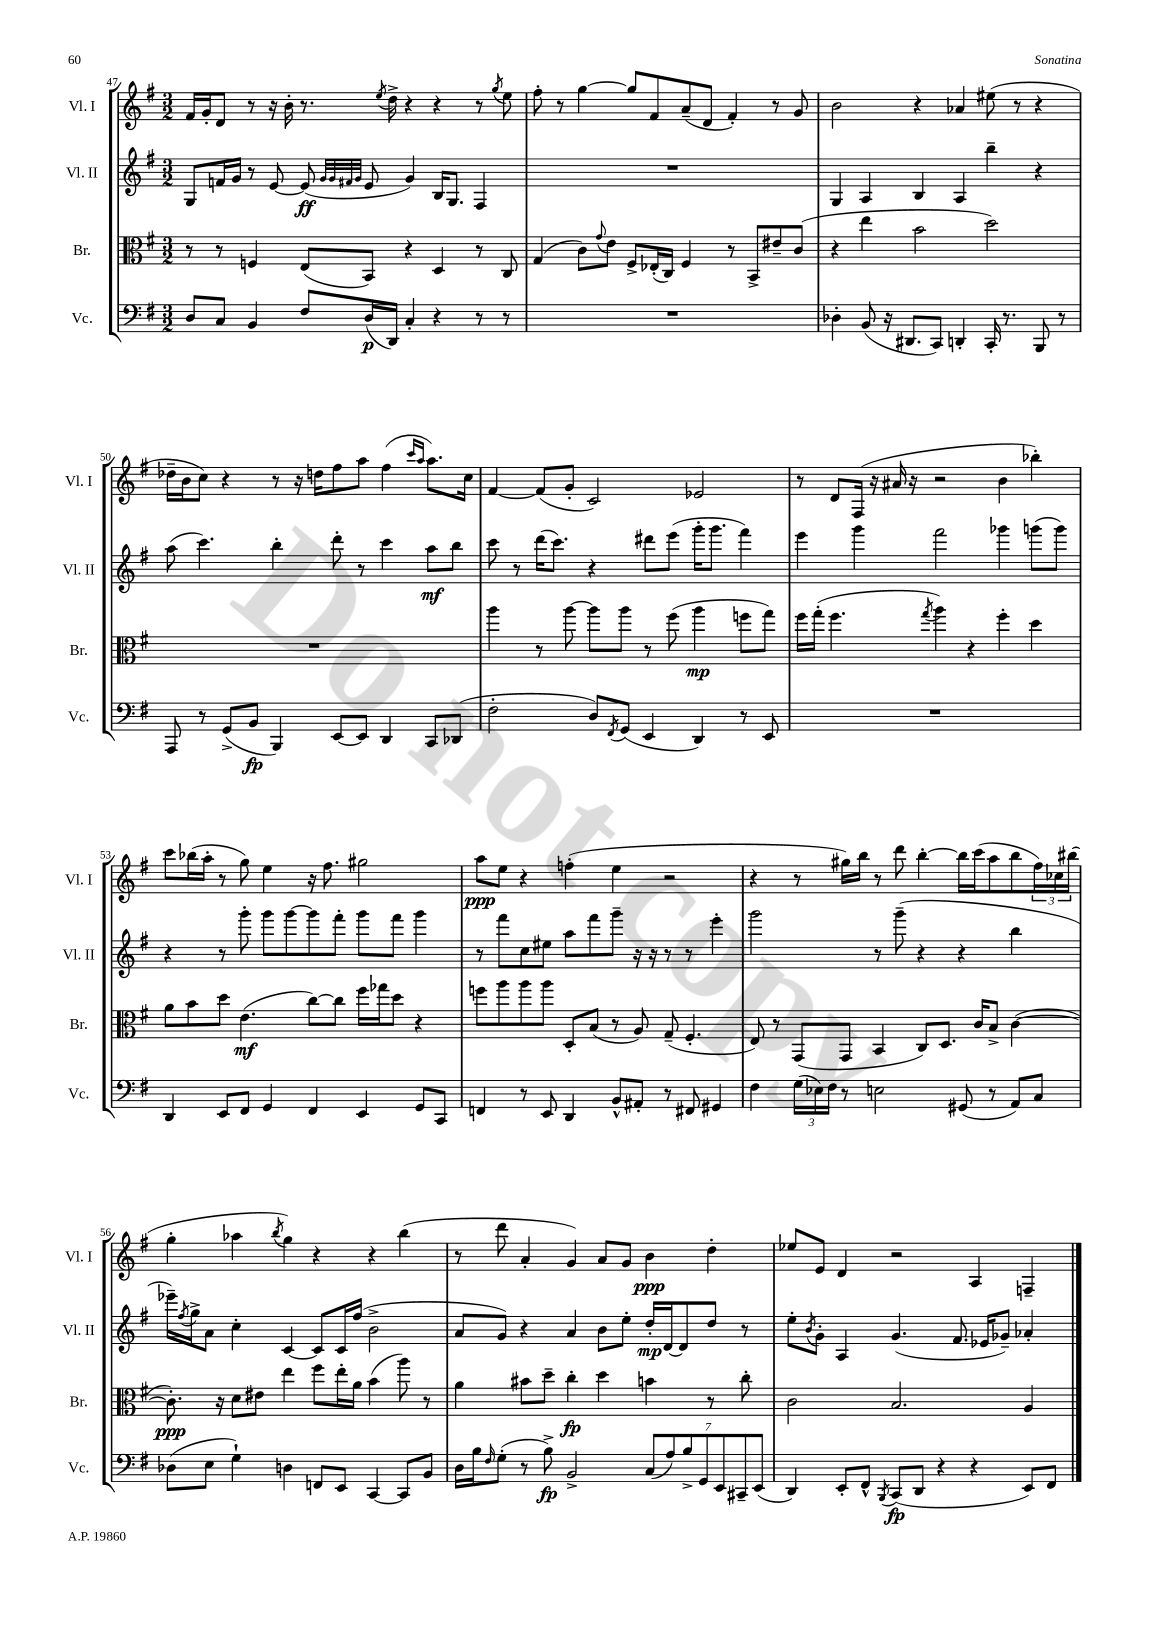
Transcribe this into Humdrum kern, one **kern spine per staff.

**kern	**dynam	**kern	**dynam	**kern	**dynam	**kern	**dynam
*part4	*part4	*part3	*part3	*part2	*part2	*part1	*part1
*staff4	*staff4	*staff3	*staff3	*staff2	*staff2	*staff1	*staff1
*I"Vc.	*	*I"Br.	*	*I"Vl. II	*	*I"Vl. I	*
*I'Vc.	*	*I'Br.	*	*I'Vl. II	*	*I'Vl. I	*
*clefF4	*	*clefC3	*	*clefG2	*	*clefG2	*
*k[f#]	*	*k[f#]	*	*k[f#]	*	*k[f#]	*
*M3/2	*	*M3/2	*	*M3/2	*	*M3/2	*
=47	=47	=47	=47	=47	=47	=47	=47
8D/L	.	8r	.	8G/L	.	16f#/LL	.
.	.	.	.	.	.	16g'/J	.
8C/J	.	8r	.	16fn/L	.	8d/J	.
.	.	.	.	16g/JJ	.	.	.
4BB/	.	4Fn/	.	8r	.	8r	.
.	.	.	.	[8e/	.	16r	.
.	.	.	.	.	.	16b'\	.
8F#/L	.	(8E/L	.	(8e/]	ff	8.r	.
.	.	.	.	32qqg/LLL	.	.	.
.	.	.	.	32qqg/	.	.	.
.	.	.	.	32qqf#X/	.	.	.
.	.	.	.	32qqg/JJJ	.	.	.
(16D/L	p	8BB/J)	.	8e/	.	.	.
.	.	.	.	.	.	8qee/	.
16DD/JJ)	.	.	.	.	.	16dd^\	.
4C'/	.	4r	.	4g/)	.	4r	.
4r	.	4D/	.	16B/KL	.	4r	.
.	.	.	.	8.G/J	.	.	.
8r	.	8r	.	4F#/	.	8r	.
.	.	.	.	.	.	8qgg/	.
8r	.	8C/	.	.	.	8ee\	.
=48	=48	=48	=48	=48	=48	=48	=48
1.r	.	(4G/	.	1.r	.	8ff#'\	.
.	.	.	.	.	.	8r	.
.	.	8c\L)	.	.	.	[4gg\	.
.	.	8qqg/	.	.	.	.	.
.	.	8e\J	.	.	.	.	.
.	.	8F#^/L	.	.	.	8gg/L]	.
.	.	(16E-X'/L	.	.	.	8f#/	.
.	.	16C/JJ)	.	.	.	.	.
.	.	4F#/	.	.	.	(8a~/	.
.	.	.	.	.	.	8d/J	.
.	.	8r	.	.	.	4f#'/)	.
.	.	8BB^/L	.	.	.	.	.
.	.	8e#X~/	.	.	.	8r	.
.	.	(8c/J	.	.	.	8g/	.
=49	=49	=49	=49	=49	=49	=49	=49
4D-X'\	.	4r	.	4G/	.	2b\	.
(8BB/	.	4ee\	.	4A/	.	.	.
16r	.	.	.	.	.	.	.
8.DD#X/L	.	.	.	.	.	.	.
.	.	2b\	.	4B/	.	4r	.
8CC/J)	.	.	.	.	.	.	.
4DDn'/	.	.	.	4A/	.	4a-X/	.
16CC'/	.	2dd\)	.	4bb~\	.	(8ee#X\	.
8.r	.	.	.	.	.	.	.
.	.	.	.	.	.	8r	.
8BBB/	.	.	.	4r	.	4r	.
8r	.	.	.	.	.	.	.
!!LO:LB:g=z
=50	=50	=50	=50	=50	=50	=50	=50
8AAA/	.	1.r	.	(8aa\	.	16dd-X~\LL	.
.	.	.	.	.	.	16b\J	.
8r	.	.	.	4.ccc\)	.	8cc\J)	.
(8GG^/L	.	.	.	.	.	4r	.
8BB/J	fp	.	.	.	.	.	.
4BBB/)	.	.	.	4bb'\	.	8r	.
.	.	.	.	.	.	16r	.
.	.	.	.	.	.	16ddn\KL	.
[8EE/L	.	.	.	8ddd'\	.	8ff#\	.
8EE/J]	.	.	.	8r	.	8aa\J	.
4DD/	.	.	.	4ccc\	.	(4ff#\	.
.	.	.	.	.	.	16qqccc/LL	.
.	.	.	.	.	.	16qqaa/JJ	.
8CC/L	.	.	.	8aa\L	mf	8.aa\L)	.
(8DD-X/J	.	.	.	8bb\J	.	.	.
.	.	.	.	.	.	16cc\Jk	.
=51	=51	=51	=51	=51	=51	=51	=51
2F#'\	.	4aa\	.	8ccc\	.	[4f#/	.
.	.	.	.	8r	.	.	.
.	.	8r	.	(16ddd\KL	.	(8f#/L]	.
.	.	.	.	8.ccc\J)	.	.	.
.	.	[8aa\	.	.	.	8g'/J	.
8D/L)	.	8aa\L]	.	4r	.	2c/)	.
8qFF#/	.	.	.	.	.	.	.
(8GG/J	.	8aa\J	.	.	.	.	.
4EE/	.	8r	.	8ddd#X\L	.	.	.
.	.	(8ff#\	.	(8eee\J	.	.	.
4DD/)	.	4aa\	mp	16ggg'\KL	.	2e-X/	.
.	.	.	.	8.ggg\J	.	.	.
8r	.	8ffn\L	.	4fff#\)	.	.	.
8EE/	.	8gg\J)	.	.	.	.	.
=52	=52	=52	=52	=52	=52	=52	=52
1.r	.	16ff#\LL	.	4eee\	.	8r	.
.	.	(16gg'\JJ	.	.	.	.	.
.	.	4.ff#\	.	.	.	8d/L	.
.	.	.	.	4ggg\	.	(16F#/Jk	.
.	.	.	.	.	.	16r	.
.	.	.	.	.	.	16a#X/	.
.	.	.	.	.	.	16r	.
.	.	8qgg/	.	.	.	.	.
.	.	4aa\)	.	2fff#\	.	2r	.
.	.	4r	.	.	.	.	.
.	.	4ff#'\	.	4ggg-X\	.	4b\	.
.	.	4dd\	.	(8gggn\L	.	4bb-X'\)	.
.	.	.	.	8ggg\J)	.	.	.
!!LO:LB:g=z
=53	=53	=53	=53	=53	=53	=53	=53
4DD/	.	8a\L	.	4r	.	8ccc\L	.
.	.	8b\	.	.	.	(16bb-X\L	.
.	.	.	.	.	.	16aa'\JJ	.
8EE/L	.	8dd\J	.	8r	.	8r	.
8FF#/J	.	(4.e\	mf	8ggg'\	.	8gg\)	.
4GG/	.	.	.	8ggg\L	.	4ee\	.
.	.	.	.	[8ggg\	.	.	.
4FF#/	.	[8cc\L)	.	8ggg\]	.	16r	.
.	.	.	.	.	.	8.ff#\	.
.	.	8cc\J]	.	8fff#'\J	.	.	.
4EE/	.	16ff#\LL	.	8ggg\L	.	2gg#X\	.
.	.	16gg-X\J	.	.	.	.	.
.	.	8dd\J	.	8fff#\J	.	.	.
8GG/L	.	4r	.	4ggg\	.	.	.
8CC/J	.	.	.	.	.	.	.
=54	=54	=54	=54	=54	=54	=54	=54
4FFn/	.	8ffn\L	.	8r	.	8aa\L	ppp
.	.	8aa\	.	8fff#\L	.	8ee\J	.
8r	.	8aa\	.	8cc\	.	4r	.
8EE/	.	8aa\J	.	8ee#X\J	.	.	.
4DD/	.	8D'/L	.	8aa\L	.	(4ffn'\	.
.	.	(8B/J	.	8fff#\	.	.	.
8BB^^/L	.	8r	.	8ggg~\J	.	4ee\	.
8AA#X'/J	.	8A/)	.	16r	.	.	.
.	.	.	.	16r	.	.	.
8r	.	(8G~/	.	8r	.	2r	.
8FF#X/	.	4.F#'/	.	8r	.	.	.
4GG#X/	.	.	.	4eee'\	.	.	.
=55	=55	=55	=55	=55	=55	=55	=55
4F#\	.	8E/)	.	2ggg\	.	4r	.
.	.	8r	.	.	.	.	.
(24G\LL	.	(8GG/L	.	.	.	8r	.
24E-X\)	.	.	.	.	.	.	.
24F#\JJ	.	.	.	.	.	.	.
8r	.	8GG/J	.	.	.	16gg#X\LL)	.
.	.	.	.	.	.	16bb\JJ	.
2En\	.	4BB/	.	8r	.	8r	.
.	.	.	.	(8ggg~\	.	8ddd\	.
.	.	8C/L)	.	4r	.	[4bb'\	.
.	.	8.D/J	.	.	.	.	.
(8GG#X/	.	.	.	4r	.	16bb\LL]	.
.	.	16c/KL	.	.	.	(16ccc\J	.
8r	.	8B^/J	.	.	.	8aa\	.
8AA/L)	.	([4c\	.	4bb\	.	8bb\	.
8C/J	.	.	.	.	.	24ff#\L)	.
.	.	.	.	.	.	24cc-X\	.
.	.	.	.	.	.	(24bb#X\JJ	.
!!LO:LB:g=z
=56	=56	=56	=56	=56	=56	=56	=56
(8D-X\L	.	8.c'\])	ppp	16eee-X~\LL)	.	4gg'\	.
.	.	.	.	8qff#/	.	.	.
.	.	.	.	16gg^\J	.	.	.
8E\J	.	.	.	8a\J	.	.	.
.	.	16r	.	.	.	.	.
4G`\)	.	8d\L	.	4cc'\	.	4aa-X\	.
.	.	8e#X\J	.	.	.	.	.
.	.	.	.	.	.	8qbb/	.
4Dn\	.	4ee\	.	[4c/	.	4gg\)	.
8FFn/L	.	8ff#\L	.	8c/L]	.	4r	.
8EE/J	.	16ee'\L	.	16c/L	.	.	.
.	.	16a\JJ	.	(16ff#/JJ	.	.	.
[4CC/	.	(4b\	.	2b^\	.	4r	.
8CC/L]	.	8aa\)	.	.	.	(4bb\	.
8BB/J	.	8r	.	.	.	.	.
=57	=57	=57	=57	=57	=57	=57	=57
16D\LL	.	4a\	.	8a/L	.	8r	.
16B\J	.	.	.	.	.	.	.
16qqF#/	.	.	.	.	.	.	.
(8G'\J	.	.	.	8g/J)	.	8ddd\	.
8r	.	8b#X\L	.	4r	.	4a'/	.
8B^\)	fp	8dd~\J	.	.	.	.	.
2BB^/	.	4cc'\	fp	4a/	.	4g/)	.
.	.	4dd\	.	8b\L	.	8a/L	.
.	.	.	.	8ee'\J	.	8g/J	.
(14C/L	.	4bn\	.	16dd'/LL	mp	4b\	ppp
.	.	.	.	[16d/J	.	.	.
14A/)	.	.	.	.	.	.	.
.	.	.	.	8d/]	.	.	.
14B^/	.	.	.	.	.	.	.
14GG/	.	.	.	.	.	.	.
.	.	8r	.	8dd/J	.	4dd'\	.
14EE/	.	.	.	.	.	.	.
14CC#X~/	.	.	.	.	.	.	.
.	.	8cc'\	.	8r	.	.	.
(14EE/J	.	.	.	.	.	.	.
=58	=58	=58	=58	=58	=58	=58	=58
4DD/)	.	2c\	.	8ee'\L	.	8ee-X/L	.
.	.	.	.	8qb/	.	.	.
.	.	.	.	8g'\J	.	8e/J	.
8EE'/L	.	.	.	4A/	.	4d/	.
8FF#^^/J	.	.	.	.	.	.	.
8qBBB/	.	.	.	.	.	.	.
(8CC/L	fp	2.B/	.	(4.g/	.	2r	.
8DD/J	.	.	.	.	.	.	.
4r	.	.	.	.	.	.	.
.	.	.	.	8.f#/	.	.	.
4r	.	.	.	.	.	4A/	.
.	.	.	.	16e-X/KL	.	.	.
.	.	.	.	8g-X~/J)	.	.	.
8EE/L)	.	4A/	.	4a-X'/	.	4Fn~/	.
8FF#/J	.	.	.	.	.	.	.
==	==	==	==	==	==	==	==
*-	*-	*-	*-	*-	*-	*-	*-
